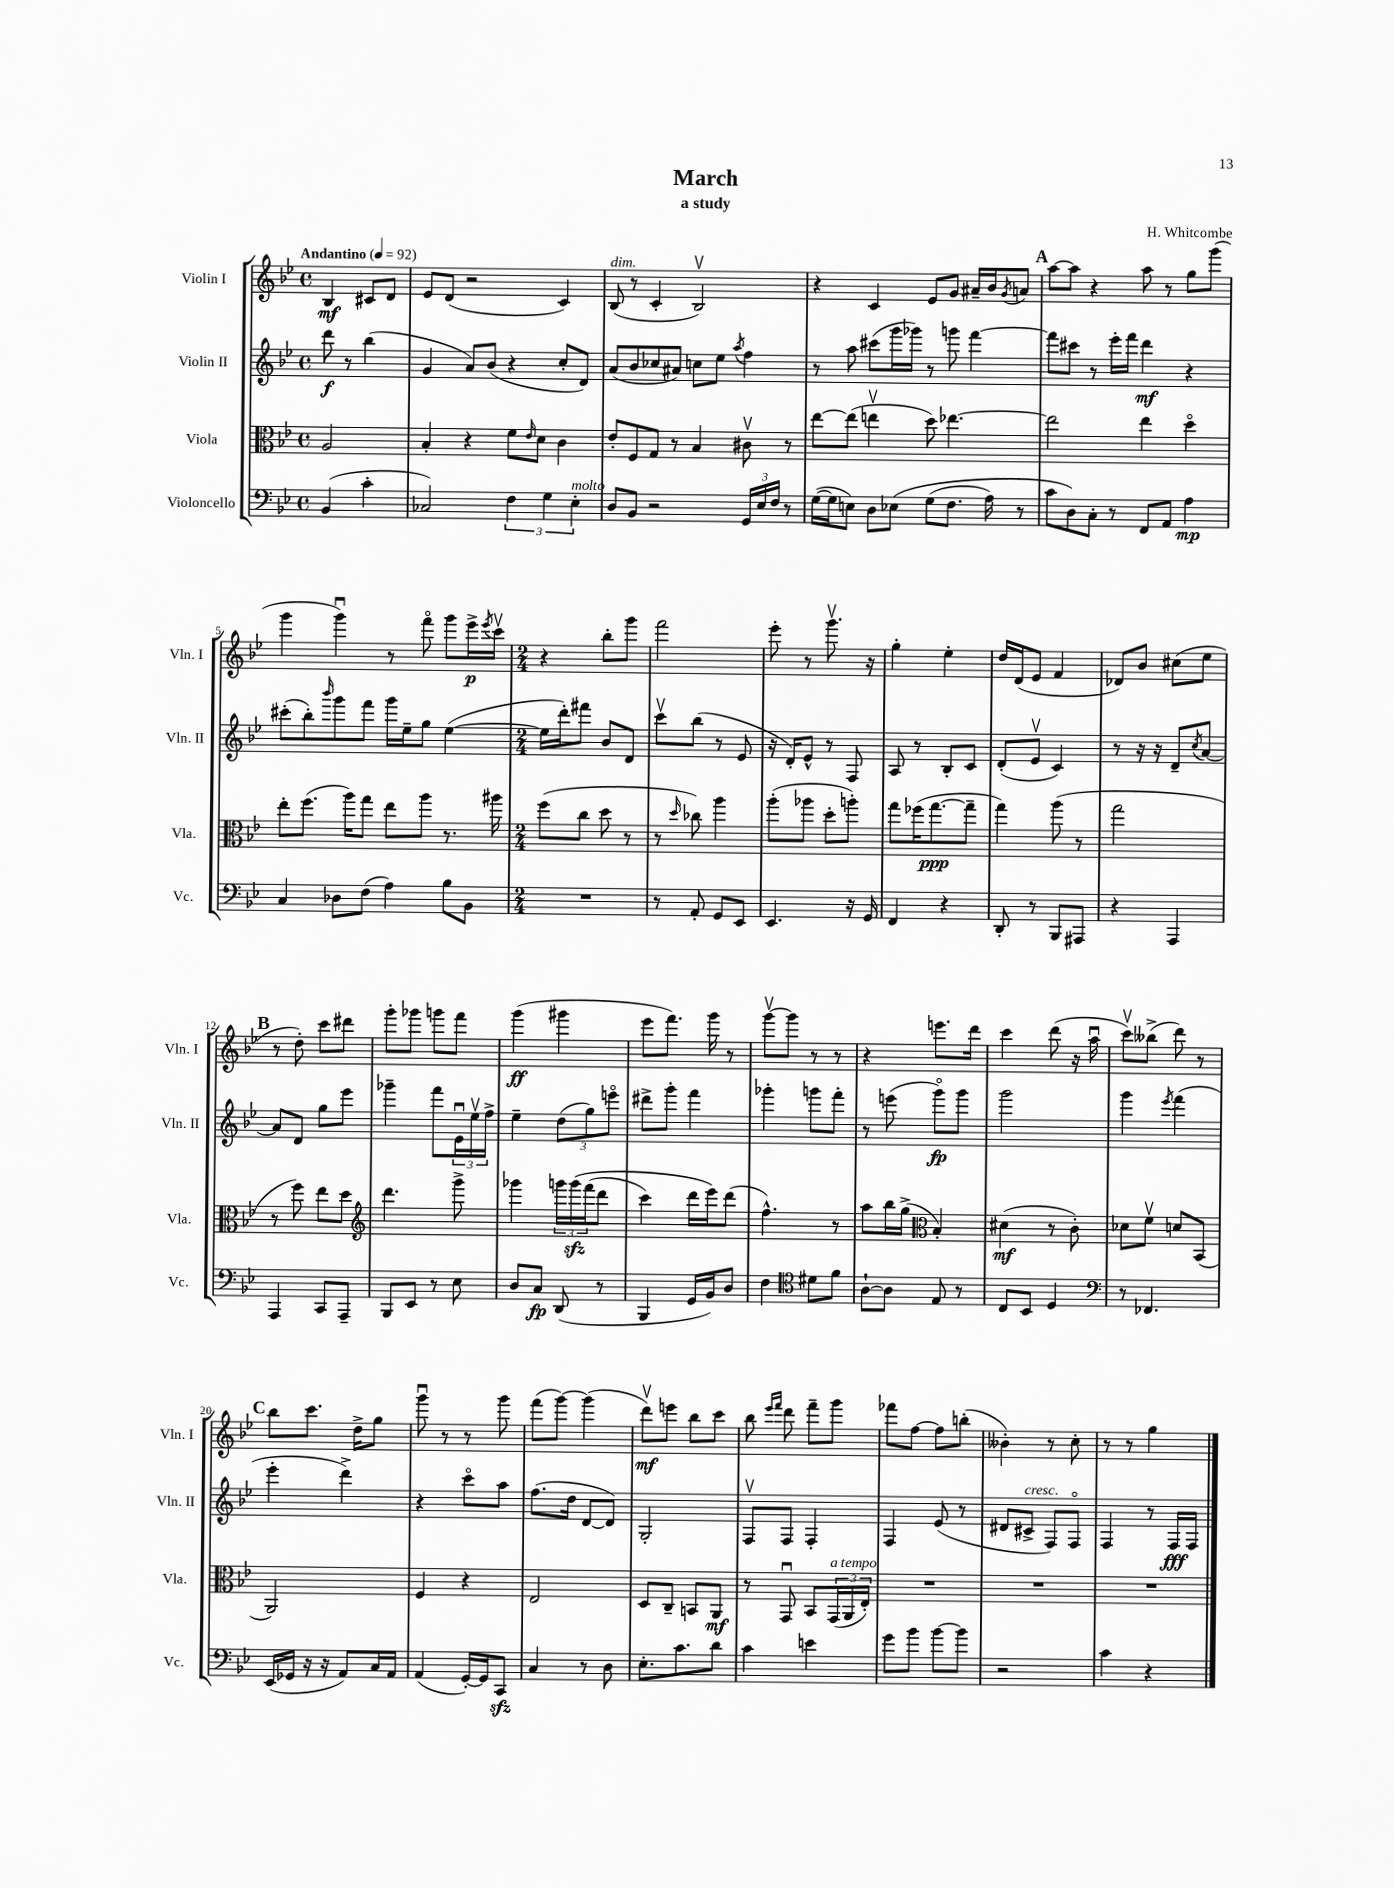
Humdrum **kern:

**kern	**kern	**kern	**kern
*staff4	*staff3	*staff2	*staff1
*clefF4	*clefC3	*clefG2	*clefG2
*k[b-e-]	*k[b-e-]	*k[b-e-]	*k[b-e-]
*M4/4	*M4/4	*M4/4	*M4/4
*met(c)	*met(c)	*met(c)	*met(c)
*MM92	*MM92	*MM92	*MM92
(4BB-	2A	8ddd	4B-
.	.	8r	.
4c'	.	(4bb-	8c#
.	.	.	8d
=	=	=	=
2C-)	4B-'	4g	8e-
.	.	.	(8d
.	4r	8a)	2r
.	.	(8b-	.
6F	8f	4r	.
.	16qqe-	.	.
.	8d	.	.
6G	.	.	.
.	4c	8cc'	4c)
6E-'	.	.	.
.	.	8d)	.
=	=	=	=
8D	8e-'	(8a	(8B-
8BB-	8F	8b-	8r
2r	8G	8cc-	4c'
.	8r	8a#)	.
.	4B-	8cc	2B-v)
.	.	8ee-	.
.	.	8qaa	.
24GG	8c#v	4ff	.
24E-	.	.	.
24F	.	.	.
8r	8r	.	.
=	=	=	=
([16G	[8ee-	8r	4r
16G]	.	.	.
8E)	(8ee-]	8aa	.
8D	4eev	(8ccc#	4c
&(8E-	.	16ggg	.
.	.	16ggg-)	.
(8G	8dd)	8r	8e-
8.F	[4.ee-	8ggg	8g
.	.	[4fff	16a#~
16A)	.	.	16b-
.	.	.	8qg
8r	.	.	8a
=	=	=	=
8c	2ee-]	8fff]	[8aa
8D&)	.	8ccc#	8aa]
8C'	.	8r	4r
8r	.	16eee-'	.
.	.	16fff	.
8FF	4ee-	4ddd	8aa
8AA	.	.	8r
4A	4ddo	4r	8gg
.	.	.	(8ggg
=	=	=	=
4C	8ee-'	(8ccc#'	4ggg
.	(8.ff	8bb-')	.
.	.	16qqbbb-	.
8D-	.	8ggg	4gggu)
.	16aa)	.	.
(8F	8gg	8fff	.
4A)	8ee-	16ggg	8r
.	.	16ee-~	.
.	8aa	8gg	8fffo
8B-	8.r	([4ee-	8ggg
8BB-	.	.	16eee-^
.	.	.	8qeee-
.	16aa#	.	16cccv
=	=	=	=
*M2/4	*M2/4	*M2/4	*M2/4
2r	(8ff	16ee-]	4r
.	.	16ddd')	.
.	8cc	8fff#	.
.	8dd	8b-	8bb-'
.	8r	8d	8ggg
=	=	=	=
8r	8r	8cccv	2fff
.	16qqdd	.	.
8AA'	8cc-)	(8bb-	.
8GG	4aa	8r	.
8EE-	.	8e-	.
=	=	=	=
4.EE-	(8aa'	16r	8eee-'
.	.	16d')	.
.	8aa-	8e-^^	8r
.	8dd'	8r	8.gggv
16r	8aa')	8F	.
16GG	.	.	16r
=	=	=	=
4FF	8gg	8A	4gg'
.	(16ff-	8r	.
.	[8.gg	.	.
4r	.	8B-'	4ee-'
.	8gg~]	8c	.
=	=	=	=
8DD'	4gg)	(8d'	16dd
.	.	.	(16d
8r	.	8e-v	8e-
8BBB-	(8aa	4c)	4f
8AAA#	8r	.	.
=	=	=	=
4r	2gg	8r	8d-)
.	.	16r	8b-
.	.	16r	.
4AAA	.	8d~	(8cc#
.	.	8qcc	.
.	.	[8a	8ee-
=	=	=	=
4AAA	8r	8a]	8r
.	8ff)	8d	8dd')
8CC	8ee-	8gg	8ccc
8AAA~	8dd	8eee-	8ddd#
=	=	=	=
*	*clefG2	*	*
8BBB-	4.ddd	4ggg-~	8ggg'
8EE-	.	.	8ggg-
8r	.	8fff	8ggg
8E-	8ggg^	24e-u	8fff
.	.	24ee-v	.
.	.	24ff^	.
=	=	=	=
8D	4ggg-	4ee-~	(4ggg
8C	.	.	.
(8DD	24ggg	(12dd	4ggg#
.	&(24ggg	.	.
.	(24fff	12gg)	.
8r	8ddd	.	.
.	.	12eeeo	.
=	=	=	=
4BBB-	4ccc)	8ddd#^	8eee-
.	.	8ggg'	8.fff)
16GG	16ddd	4fff	.
16BB-)	16eee-&)	.	16ggg
8D	(8ddd	.	8r
=	=	=	=
4F	4.ff^^)	4ggg-'	[8gggv
.	.	.	8ggg]
*clefC4	*	*	*
8d#	.	8ggg	8r
8f	8r	8fff'	8r
=	=	=	=
[8A`	8aa	8r	4r
8A]	16bb-	(8eee	.
.	(16gg^	.	.
*	*clefC3	*	*
8E-	4B-')	8gggo)	8.eee
8r	.	8ggg	.
.	.	.	16ddd
=	=	=	=
8C	(4d#	2ggg	4ccc
8BB-	.	.	.
4D	8r	.	(8ddd
.	8c')	.	16r
.	.	.	16aau
=	=	=	=
*clefF4	*	*	*
8r	8d-	4ggg	8cccv)
4.FF-	8fv	.	(8bb--^
.	.	8qeee-	.
.	8d	(4fff	8ddd)
.	(8BB-	.	8r
=	=	=	=
(16EE-	2AA)	4eee-'	8bb-
16GG-	.	.	.
16r	.	.	8.ccc
16r	.	.	.
8AA)	.	4ddd^)	.
.	.	.	16dd^
16C	.	.	8gg
16AA	.	.	.
=	=	=	=
(4AA	4F	4r	8gggu
.	.	.	8r
[16GG')	4r	8ccco	8r
16GG]	.	.	.
8CC	.	8aa	8ggg
=	=	=	=
4C	2E-	(8.ff	(8fff
.	.	.	[8ggg)
.	.	16dd	.
8r	.	[8d	(4ggg]
8D	.	8d])	.
=	=	=	=
8.E-'	8D	2G'	8dddv)
.	8C~	.	8eee
8.c	.	.	.
.	8BB	.	8bb-
8d	8AA	.	8ccc
=	=	=	=
4c	8r	8Fv	8bb-
.	.	.	16qqeee-
.	.	.	16qqfff
.	8GGu	8F	8ddd
4e	8BB-	4F'	8fff~
.	(24GG	.	8ggg
.	24AA	.	.
.	24E-')	.	.
=	=	=	=
8g	2r	4F	8fff-
8b-	.	.	[8ff
[8b-	.	(8e-	8ff]
8b-]	.	8r	(8bb'
=	=	=	=
2r	2r	8d#	4b--')
.	.	8c#^	.
.	.	8F)	8r
.	.	8Fo	8cc'
=	=	=	=
4c	2r	4F	8r
.	.	.	8r
4r	.	8r	4gg
.	.	16F	.
.	.	16F	.
==	==	==	==
*-	*-	*-	*-
